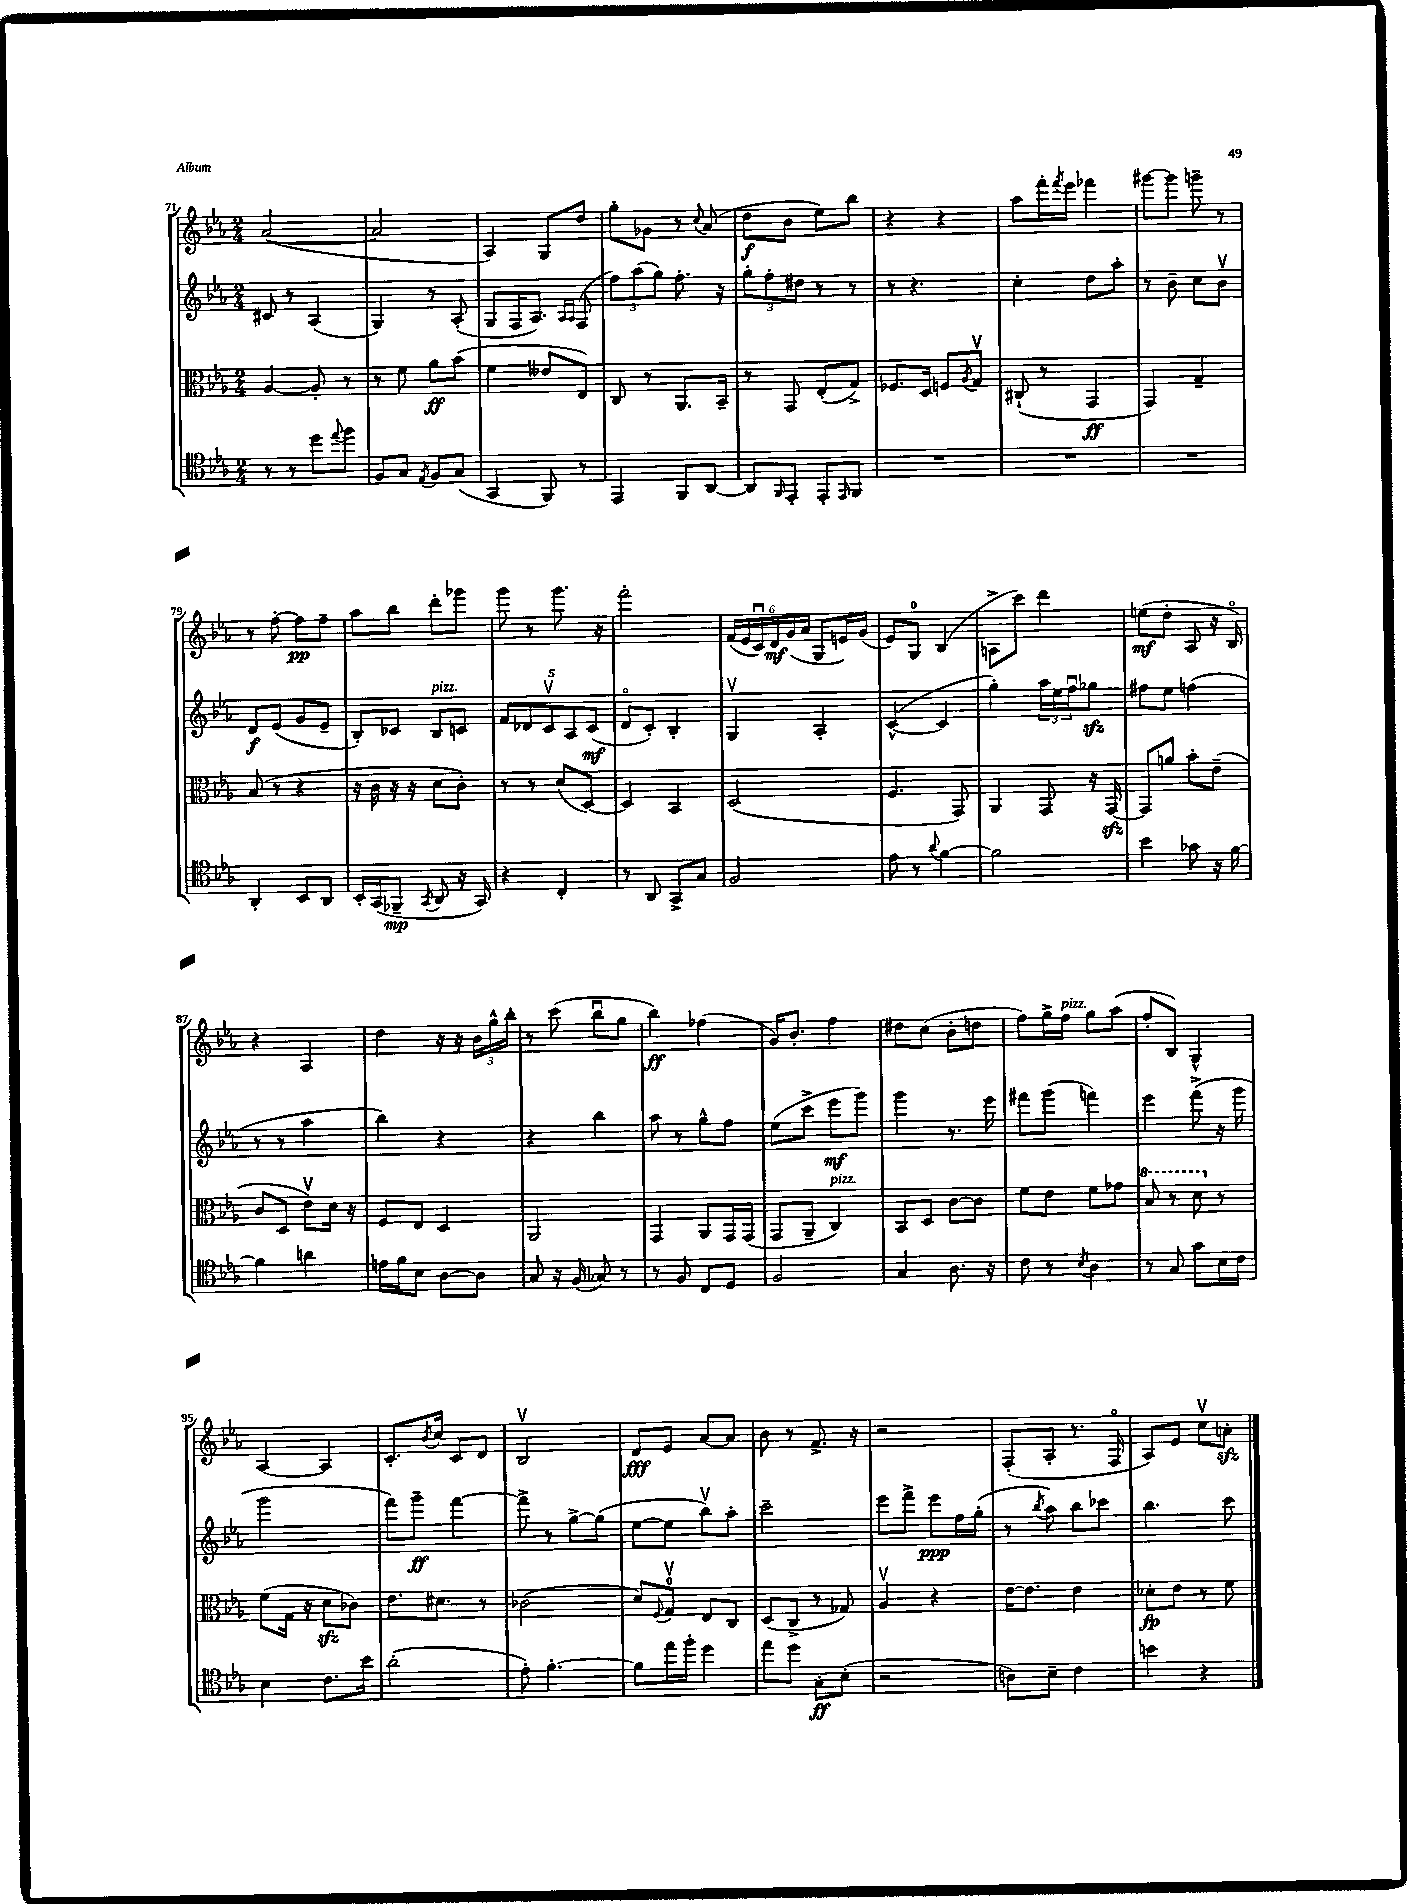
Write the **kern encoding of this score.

**kern	**kern	**kern	**kern
*staff4	*staff3	*staff2	*staff1
*clefC4	*clefC3	*clefG2	*clefG2
*k[b-e-a-]	*k[b-e-a-]	*k[b-e-a-]	*k[b-e-a-]
*M2/4	*M2/4	*M2/4	*M2/4
8r	[4A-/	8c#/	([2a-/
8r	.	8r	.
8dd\L	8A-'/]	(4A-/	.
8qqee-/	.	.	.
8ff\J	8r	.	.
=	=	=	=
8F/L	8r	4G/)	2a-/]
8G/J	8f\	.	.
8qE-/	.	.	.
8F/L	8a-\L	8r	.
(8G/J	(8b-\J	(8A-'/	.
=	=	=	=
4GG/	4f\	8G/L	4A-/)
.	.	16F/K	.
.	.	8.A-/J)	.
8FF/)	8e--/L	.	8G/L
.	.	16qqA-/LL	.
.	.	16qqA-/JJ	.
8r	8E-/J)	(8F/	8dd/J
=	=	=	=
4EE-/	8C/	12ff\L)	8gg'\L
.	.	(12aa-\	.
.	8r	.	8g-\J
.	.	12gg\J)	.
8FF/L	8.AA-/L	8.ff'\	8r
.	.	.	8qqcc/
[8AA-/J	.	.	(8a-/
.	16BB-~/Jk	16r	.
=	=	=	=
8AA-/]L	8r	12gg'\L	8dd\L
.	.	12ff'\	.
16qqFF/	.	.	.
8EE-'/J	8GG/	.	8b-\J
.	.	12dd#\J	.
8EE-'/L	(8E-'/L	8r	8ee-\L)
16qqEE-/	.	.	.
8FF/J	8G^/J)	8r	8bb-\J
=	=	=	=
2r	8.F-/L	8r	4r
.	.	4.r	.
.	16D/Jk	.	.
.	8F/L	.	4r
.	8qA-/	.	.
.	8Gv/J	.	.
=	=	=	=
2r	(8C#`/	4cc'\	8aa-\L
.	8r	.	16fff'\L
.	.	.	8qfff/
.	.	.	16eee-\JJ
.	4GG/	8dd\L	4fff-\
.	.	8aa-'\J	.
=	=	=	=
2r	4GG/)	8r	[8ggg#\L
.	.	8b-~\	8ggg#\]J
.	4G~/	8cc\L	8ggg~\
.	.	8b-v\J	8r
=	=	=	=
4AA-'/	(8B-/	8d/L	8r
.	8r	(8e-/J	[8ff'\
8BB-/L	4r	8g/L	8ff\]L
8AA-/J	.	8e-~/J	8ff~\J
=	=	=	=
16BB-'/LL	16r	8B-'/L)	8aa-\L
(16GG/J	16c\	.	.
8FF-~/J	16r	8c-/J	8bb-\J
.	16r	.	.
8qGG/	.	.	.
8AA-/	8d\L	8B-/L	8ddd'\L
16r	8c'\J)	8c/J	8ggg-\J
16GG/)	.	.	.
=	=	=	=
4r	8r	10f/L	8ggg\
.	.	10d-/	.
.	8r	.	8r
.	.	10cv/	.
4C'/	(8d/L	.	8.ggg\
.	.	10A-/	.
.	[8D/J)	.	.
.	.	(10c/J	.
.	.	.	16r
=	=	=	=
8r	4D/]	8do/L	2fff'\
8AA-/	.	8c'/J)	.
8GG^/L	4BB-/	4B-'/	.
8G/J	.	.	.
=	=	=	=
2F/	(2D/	4Gv/	(24f/LL
.	.	.	24e-/
.	.	.	24cu/)
.	.	.	24d/
.	.	.	(24g/
.	.	.	24a-/JJ
.	.	4A-'/	8G/L
.	.	.	16e/L)
.	.	.	(16g/JJ
=	=	=	=
8e-\	4.F/	([4c^^/	8e-/L)
8r	.	.	8G/J
8qqa-/	.	.	.
[4f\	.	4c/]	(4B-/
.	8GG/)	.	.
=	=	=	=
2f\]	4AA-/	4gg'\)	8A^\L
.	.	.	8ccc\J)
.	8GG/	24aa-\LL	4ddd\
.	.	24ee-\	.
.	.	24ffu\J	.
.	16r	8gg-\J	.
.	[16GG/	.	.
=	=	=	=
4b-\	8GG/]L	8ff#\L	(8ee\L
.	8a/J	8ee-\J	8dd'\J
8g-\	8b-'\L	(4ff\	8A-/
16r	(8e-~\J	.	16r
[16f\	.	.	16B-o/)
=	=	=	=
4f\]	8c/L	8r	4r
.	8D/J	8r	.
4a\	8e-v\L)	4aa-\	4A-/
.	16d\Jk	.	.
.	16r	.	.
=	=	=	=
16e\LL	8F/L	4bb-\)	4dd\
16f\J	.	.	.
8B-\J	8E-/J	.	.
[8A-\L	4D/	4r	16r
.	.	.	16r
8A-\]J	.	.	24b-\LL
.	.	.	24gg^^\
.	.	.	24bb-'\JJ
=	=	=	=
8G/	2AA-/	4r	8r
16r	.	.	(8ccc\
(16F/	.	.	.
8G-/)	.	4bb-\	8bb-u\L
8r	.	.	8gg\J
=	=	=	=
8r	4GG/	8aa-\	4bb-\)
8F/	.	8r	.
8C/L	8AA-/L	8gg^^\L	(4ff-\
8D/J	16GG/L	8ff\J	.
.	(16GG/JJ	.	.
=	=	=	=
2F/	8GG/L	(8ee-\L	16g/LK)
.	.	.	8.b-'/J
.	8AA-~/J	8ccc^\J	.
.	4C/)	8eee-\L	4ff\
.	.	8ggg\J)	.
=	=	=	=
4G/	8BB-/L	4ggg\	8dd#\L
.	8D/J	.	(8cc\J
8.A-\	[8c\L	8.r	8b-'\L
.	8c\]J	.	8dd\J
16r	.	16eee-\	.
=	=	=	=
8c\	8f\L	8fff#\L	8ff\L)
8r	8e-\J	(8ggg\J	16gg^\L
.	.	.	16ff\JJ
8qB-/	.	.	.
4A-\	8f\L	4fff\)	8gg\L
.	8g-\J	.	(8aa-\J
=	=	=	=
8r	8b-/	4eee-\	8ff'/L
8G/	8r	.	8B-/J)
8g\L	8dd\	(8fff^\	4G^^/
16B-\L	8r	16r	.
16c\JJ	.	16ggg\	.
=	=	=	=
4B-\	(8f\L	2ggg\	[4A-/
.	16G\Jk	.	.
.	16r	.	.
8.c\L	8d\L	.	4A-/]
.	8c-\J)	.	.
16b-\Jk	.	.	.
=	=	=	=
(2a-'\	8.e-\L	8fff\L)	8.c'/L
.	.	8ggg~\J	.
.	.	.	8qb-/
.	8.d#\J	.	16cc/Jk
.	.	[4fff\	8c/L
.	8r	.	8d/J
=	=	=	=
8e-'\)	(2c-\	8fff^\]	2B-v/
[4.f'\	.	8r	.
.	.	[8gg^\L	.
.	.	(8gg\]J	.
=	=	=	=
8f\]L	8d/L)	[8ee-\L	8d/L
.	8qqF/	.	.
16ee-\L	8Gv/J	8ee-\]J	8e-/J
16ff'\JJ	.	.	.
4dd\	8E-/L	8bb-v\L)	[8a-/L
.	8C/J	8aa-'\J	8a-/]J
=	=	=	=
8ee-\L	(8D/L	2ccc~\	8b-\
8dd\J	8C^/J	.	8r
8G'\L	8r	.	8.f^/
(8B-'\J	8G-/)	.	.
.	.	.	16r
=	=	=	=
2r	4A-v/	8eee-\L	2r
.	.	8fff^\J	.
.	4r	8eee-\L	.
.	.	16ff\L	.
.	.	(16gg'\JJ	.
=	=	=	=
8A\L)	[16e-\LK	8r	(8F'/L
.	8.e-\]J	.	.
.	.	8qbb-/	.
8B-~\J	.	8aa-\)	8A-'/J
4c\	4e-\	8bb-\L	8.r
.	.	8ccc-\J	.
.	.	.	16Fo/
=	=	=	=
4b\	8d-'\L	4.bb-\	8A-/L)
.	8e-\J	.	8e-/J
4r	8r	.	8ccv\L
.	8f\	8ccc\	8a'\J
==	==	==	==
*-	*-	*-	*-
